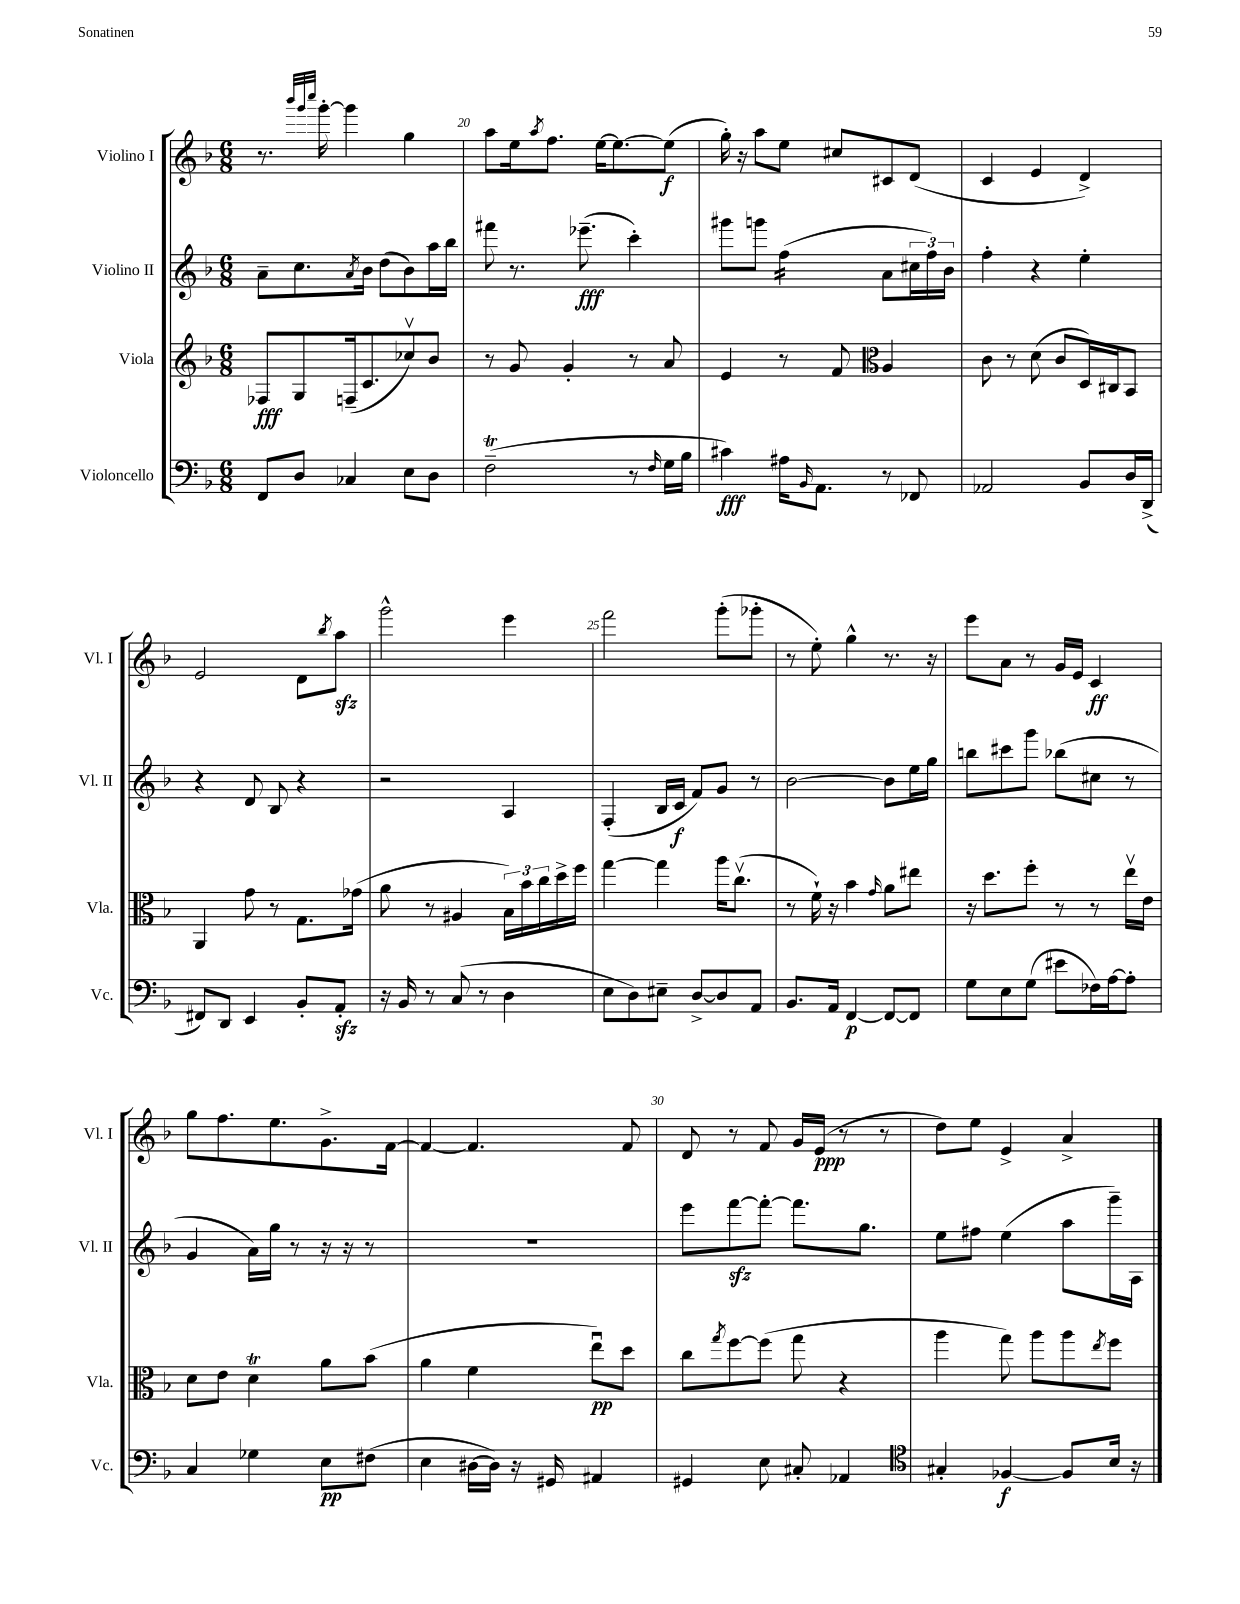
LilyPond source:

<<
\new StaffGroup <<
\new Staff = "s0" \with { instrumentName = "Violino I" shortInstrumentName = "Vl. I" } {
    \clef treble \key f \major \numericTimeSignature \time 6/8
    r8. \grace { bes'''32 g'''32 c''''32 } g'''16~-. g'''4 g''4 |
    a''8 e''16 \acciaccatura { a''8 } f''8. e''16~ e''8.~ e''8\f( |
    g''16-.) r16 a''8 e''8 cis''8 cis'8 d'8( |
    c'4 e'4 d'4->) |
    e'2 d'8 \acciaccatura { bes''8 } a''8\sfz |
    g'''2-^ e'''4 |
    f'''2 g'''8-.( ges'''8-. |
    r8 e''8-.) g''4-^ r8. r16 |
    e'''8 a'8 r8 g'16 e'16 c'4\ff |
    g''8 f''8. e''8. g'8.-> f'16~ |
    f'4~ f'4. f'8 |
    d'8 r8 f'8 g'16 e'16\ppp( r8 r8 |
    d''8) e''8 e'4-> a'4-> \bar "|." |
}
\new Staff = "s1" \with { instrumentName = "Violino II" shortInstrumentName = "Vl. II" } {
    \clef treble \key f \major \numericTimeSignature \time 6/8
    a'8-- c''8. \acciaccatura { a'8 } bes'16 d''8( bes'8) a''16 bes''16 |
    fis'''8 r8. ees'''8.--\fff( c'''4-.) |
    gis'''8 g'''8 f''4:16( a'8 \tuplet 3/2 { cis''16 f''16) bes'16 } |
    f''4-. r4 e''4-. |
    r4 d'8 bes8 r4 |
    r2 a4 |
    f4-.( bes16 c'16\f f'8) g'8 r8 |
    bes'2~ bes'8 e''16 g''16 |
    b''8 cis'''8 g'''8 bes''8( cis''8 r8 |
    g'4 a'16) g''16 r8 r16 r16 r8 |
    R2. |
    e'''8 f'''8~\sfz f'''8~-. f'''8. g''8. |
    e''8 fis''8 e''4( a''8 g'''16--) a16 \bar "|." |
}
\new Staff = "s2" \with { instrumentName = "Viola" shortInstrumentName = "Vla." } {
    \clef treble \key f \major \numericTimeSignature \time 6/8
    fes8\fff g8 f16--( c'8. ces''8\upbow) bes'8 |
    r8 g'8 g'4-. r8 a'8 |
    e'4 r8 f'8 \clef alto a4 |
    c'8 r8 d'8( c'8 d16) cis16 bes,8 |
    a,4 g'8 r8 g8. ges'16( |
    a'8 r8 ais4 \tuplet 3/2 { bes16) bes'16 c''16 } d''16-> f''16 |
    g''4~ g''4 a''16 c''8.\upbow( |
    r8 f'16-!) r16 bes'4 \grace { g'16 } a'8 eis''8 |
    r16 d''8. f''8-. r8 r8 e''16\upbow e'16 |
    d'8 e'8 d'4\trill a'8 bes'8( |
    a'4 f'4 e''8\downbow\pp) d''8 |
    c''8 \acciaccatura { g''8 } f''8~ f''8( g''8 r4 |
    a''4 g''8) a''8 a''8 \acciaccatura { e''8 } f''8 \bar "|." |
}
\new Staff = "s3" \with { instrumentName = "Violoncello" shortInstrumentName = "Vc." } {
    \clef bass \key f \major \numericTimeSignature \time 6/8
    f,8 d8 ces4 e8 d8 |
    f2--\trill( r8 \grace { f16 } g16 bes16 |
    cis'4\fff) ais16 \grace { bes,16 } a,8. r8 fes,8 |
    aes,2 bes,8 d16 d,16->( |
    fis,8) d,8 e,4 bes,8-. a,8-.\sfz |
    r16 bes,16 r8 c8( r8 d4 |
    e8 d8) eis8-- d8~-> d8 a,8 |
    bes,8. a,16 f,4~\p f,8~ f,8 |
    g8 e8 g8( eis'8 fes16) a16~ a8-. |
    c4 ges4 e8\pp fis8( |
    e4 dis16~ dis16) r16 gis,16 ais,4 |
    gis,4 e8 cis8-. aes,4 |
    \clef tenor gis4-. fes4~\f fes8 bes16 r16 \bar "|." |
}
>>
>>
\layout { \context { \Score currentBarNumber = #19 \override BarNumber.break-visibility = ##(#f #t #t) barNumberVisibility = #(every-nth-bar-number-visible 5) } }
